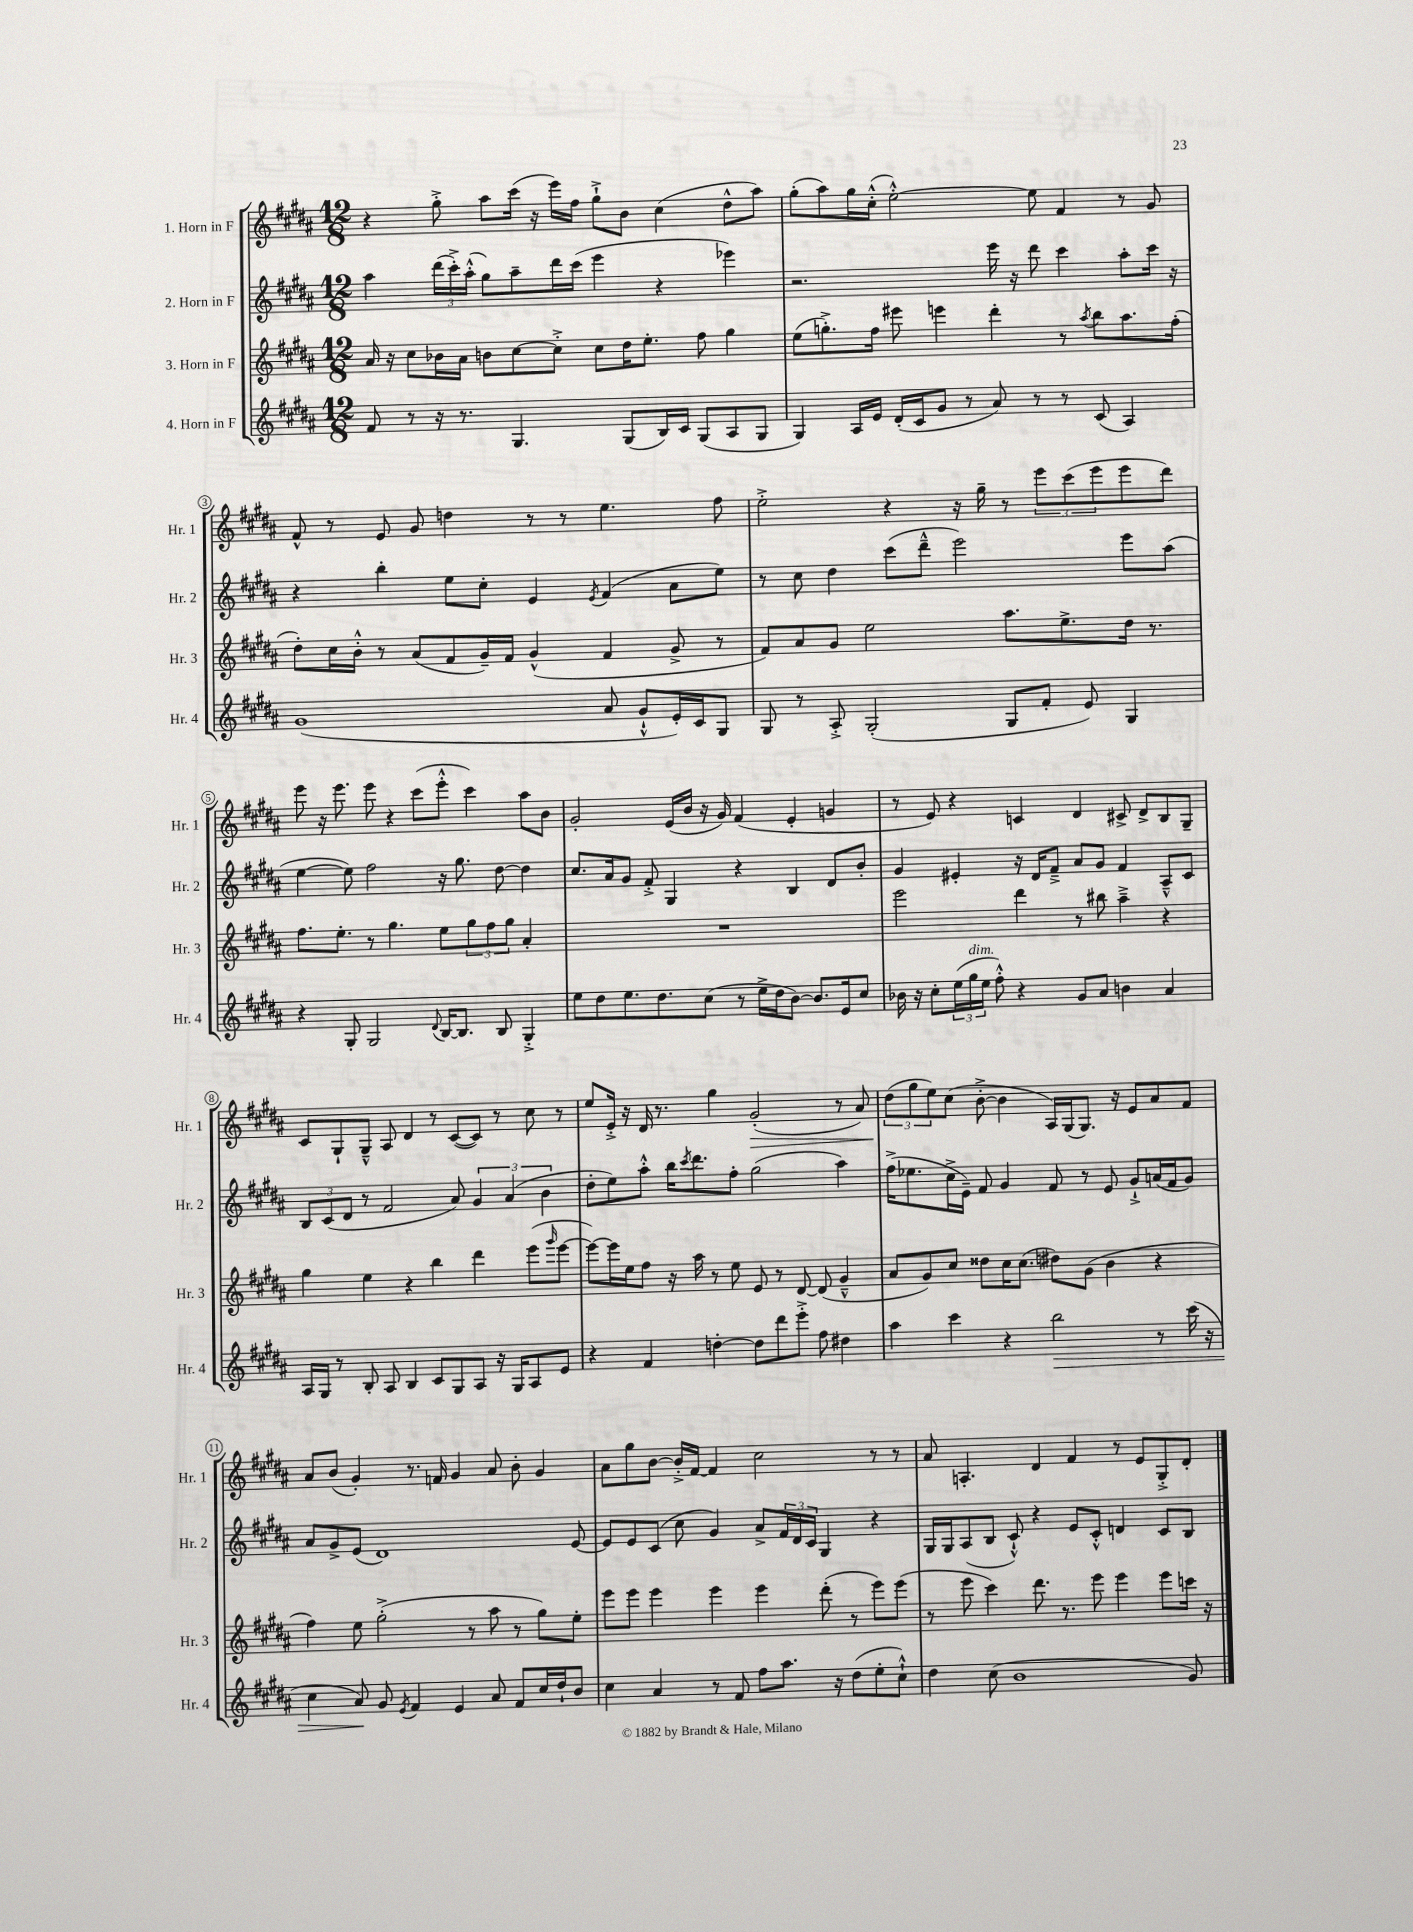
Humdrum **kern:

**kern	**kern	**kern	**kern
*staff4	*staff3	*staff2	*staff1
*clefG2	*clefG2	*clefG2	*clefG2
*k[f#c#g#d#a#]	*k[f#c#g#d#a#]	*k[f#c#g#d#a#]	*k[f#c#g#d#a#]
*M12/8	*M12/8	*M12/8	*M12/8
8f#/	16a#/	4aa#\	4r
.	16r	.	.
8r	8cc#\L	.	.
16r	16b-\L	(24ddd#\LL	8gg#'^\
.	.	24ccc#'^\)	.
8.r	16a#\JJ	.	.
.	.	(24aa#'^^\JJ	.
.	8b\L	8gg#\L)	8aa#\L
4.G#/	[8cc#\	8aa#~\	(16ccc#\Jk
.	.	.	16r
.	8cc#'^\]J	16ddd#\L	16eee\LL)
.	.	(16ccc#\JJ	16ff#\JJ
.	8cc#\L	4eee\	8gg#`^\L
(8G#/L	16dd#\K	.	8b\J
.	8.ee'\J	.	.
16B/L)	.	4r	(4cc#\
16c#/JJ	.	.	.
(8G#/L	8ff#\	.	.
8A#/	4gg#\	4eee-\)	8dd#^^\L
8G#/J	.	.	8aa#\J)
=	=	=	=
4G#/)	(8ee\L	2.r	(8gg#'\L
.	8.gg'^\)	.	8aa#\)
16A#/LL	.	.	16gg#\L
16e/JJ	16ff#\Jk	.	(16cc#'^^\JJ
(16d#'/LL	8eee#\	.	[2ee'^^\)
16c#/J	.	.	.
8g#/J	4eee\	.	.
8r	.	.	.
8a#/)	4ddd#'\	16eee\	.
.	.	16r	.
8r	.	8ddd#\	8ee\]
8r	8r	4ccc#\	4f#/
.	8qaa#/	.	.
(8c#/	8bb\L	.	.
4A#/)	8.aa#\	8aa#'\L	8r
.	.	16ccc#\Jk	8g#/
.	(16ff#'\Jk	16r	.
=	=	=	=
(1g#	8dd#'\L)	4r	8f#^^/
.	16cc#\L	.	8r
.	16b'^^\JJ	.	.
.	8r	4bb'\	8e/
.	(8a#/L	.	8g#/
.	8f#/	8ee\L	4dd\
.	16g#~/L)	8cc#'\J	.
.	16f#/JJ	.	.
.	(4g#^^/	4e/	8r
.	.	.	8r
.	.	8qe/	.
8a#/	4f#/	(4f#/	4.ee\
8g#`^^/L	.	.	.
16e'/L)	8g#^/	8a#\L	.
16c#/J	.	.	.
8G#/J	8r	8ee\J)	8ff#\
=	=	=	=
8G#/	8f#/L)	8r	2ee'^\
8r	8a#/	8cc#\	.
8A#'^/	8g#/J	4dd#\	.
(2G#'/	2ee\	.	.
.	.	(8ccc#\L	4r
.	.	8ddd#~^^\J	.
.	.	2eee\)	16r
.	.	.	16gg#~\
8G#/L	8.aa#\L	.	8r
8f#'/J	.	.	12eee\L
.	8.ee^\	.	.
.	.	.	(12ccc#\
8e/)	.	.	.
.	.	.	12eee\
4G#/	16dd#\Jk	8eee\L	8eee\
.	8.r	.	.
.	.	(8aa#\J	8ddd#\J)
=	=	=	=
4r	8.ff#\L	[4ee\	8eee\
.	.	.	16r
.	8.ee'\J	.	8.eee\
8G#'/	.	8ee\])	.
2G#/	8r	2ff#\	8eee\
.	4.gg#\	.	4r
.	.	.	(8ccc#\L
8qqd#/	.	.	.
[16B/LK	8ee\L	16r	8eee'^^\J
8.B/]J	.	8.gg#\	.
.	12gg#\	.	4ccc#\)
.	12ff#\	.	.
8B/	.	[8dd#\	.
.	12gg#\J	.	.
4G#'^/	4a#'/	4dd#\]	8aa#\L
.	.	.	8b\J
=	=	=	=
8ee\L	1.r	8.cc#/L	2g#'/
8dd#\	.	.	.
.	.	16a#/k	.
8.ee\	.	8g#/J	.
.	.	8f#'^/	.
8.dd#\	.	.	.
.	.	4G#/	(16e/LL
.	.	.	16b/JJ
(8cc#\J	.	.	16r
.	.	.	16g#/)
8r	.	4r	(4f#/
16ee^\LL	.	.	.
16dd#\J	.	.	.
[8b\J)	.	4B/	4e'/
8.b/]L	.	.	.
.	.	8d#/L	4g/
16e/k	.	.	.
8cc#/J	.	8b'/J	.
=	=	=	=
16b-\	2eee\	4g#/	8r
16r	.	.	.
8cc#'\L	.	.	8e/)
(24ee\L	.	4e#'/	4r
24gg#\	.	.	.
24ee\JJ	.	.	.
8ff#'^^\)	.	.	.
4r	4ddd#\	16r	4c/
.	.	16d#/LK	.
.	.	8f#~^/J	.
8g#/L	8r	8a#/L	4d#/
8a#/J	8bb#\	8g#/J	.
4b\	4aa#~^\	4f#/	8c#^/
.	.	.	8d#^/L
4a#/	4r	8A#~^^/L	8B/
.	.	8c#/J	8G#~/J
=	=	=	=
16A#/LL	4gg#\	12B/L	8c#/L
16G#/JJ	.	.	.
.	.	(12c#/	.
8r	.	.	8G#`/
.	.	12d#/J	.
8B'/	4ee\	8r	8G#~^^/J
8A#/	.	2f#/	8A#/
4B/	4r	.	4d#/
8c#/L	4bb\	.	8r
8G#/	.	8a#/)	([8c#/L
8A#/J	4ddd#\	6g#/	8c#/]J)
16r	.	.	8r
.	.	(6a#/	.
16G#/LK	.	.	.
8A#/	(8eee\L	.	8cc#\
.	.	6b\	.
.	16qqggg#/	.	.
8e/J	[8eee\J	.	8r
=	=	=	=
4r	8eee\_L)	8dd#'\L	8ee/L
.	16eee\]L	8ee\)	16e'^/Jk
.	16ee\J	.	16r
4f#/	8ff#\J	8aa#'^^\J	16d#/
.	.	.	8.r
.	16r	16bb\LK	.
.	.	8qccc#/	.
.	16aa#\	8.ddd#\	.
[4dd'\	8r	.	4gg#\
.	8ee\	8ff#'\J	.
8dd\]L	8e/	(2gg#\	(2g#'/
8ddd#\	8r	.	.
8eee'^\J	[8d#/	.	.
8ff#\	(8d#/]	.	.
4dd#\	4g#~^^/	4aa#\)	8r
.	.	.	8a#/)
=	=	=	=
4aa#\	8a#/L	(16ff#^\LK	(12dd#\L
.	.	8.ee-\	.
.	.	.	12gg#\
.	8g#/)	.	.
.	.	.	12ee\)
4ccc#\	8cc#/J	16cc#^\L	(8cc#\J
.	.	16e~\JJ)	.
.	8dd##\L	8f#/	[8b'^\
4r	16cc#\K	4g#/	4b\]
.	(8.cc#\J	.	.
2bb\	8dd#\L)	8f#/	16A#/LL)
.	.	.	(16G#/J
.	(8g#\J	8r	8.G#/J)
.	4b\	8e/	.
.	.	.	16r
.	.	8g#`^/L	8e/L
8r	4r	(16a/L	8a#/
.	.	16f#/J	.
(16ccc#\	.	8g#/J)	8f#/J
16r	.	.	.
=	=	=	=
4cc#\	4ff#\)	8a#/L	8a#/L
.	.	8g#^/	(8b/J
8a#/)	8ee\	(8e/J	4g#'/)
8g#/	(2gg#'^\	1d#)	.
8qe/	.	.	.
4f#/	.	.	8.r
.	.	.	16f/
4e/	.	.	4g#/
.	8r	.	.
8a#/	8aa#\	.	8a#/
8f#/L	8r	.	8b'\
16cc#/L	8gg#\L)	.	4g#/
16dd#`/J	.	.	.
8b/J	8ee'\J	[8e/	.
=	=	=	=
4cc#\	8eee\L	8e/]L	8a#\L
.	8eee\J	8e/	8gg#\
4a#/	4eee\	(8c#/J	[8b\J
.	.	8cc#\	16b'^/]LL
.	.	.	[16f#/JJ
8r	4eee\	4g#/)	4f#/]
8f#/	.	.	.
8ff#\L	4eee\	8a#^/L	2cc#\
8.aa#\J	.	24f#/L	.
.	.	24d#/	.
.	.	24c#/JJ	.
.	(8ddd#'\	4G#/	.
16r	.	.	.
(8dd#\L	8r	.	.
8ee'\	8eee\L)	4r	8r
8cc#`^^\J)	(8eee\J	.	8r
=	=	=	=
4dd#\	8r	16G#/LL	8a#/
.	.	16G#/J	.
.	8eee\	(8A#/	4.A'/
(8cc#\	4ccc#\)	8B/J	.
1b	.	8c#`^^/)	.
.	8.ddd#\	4r	4d#/
.	8.r	.	.
.	.	8e/L	4f#/
.	8eee\	8c#'^^/J	.
.	4eee\	4d/	8r
.	.	.	8e/L
.	8eee\L	8c#/L	8G#'^/
8g#/)	16ccc\Jk	8B/J	8d#'/J
.	16r	.	.
==	==	==	==
*-	*-	*-	*-
